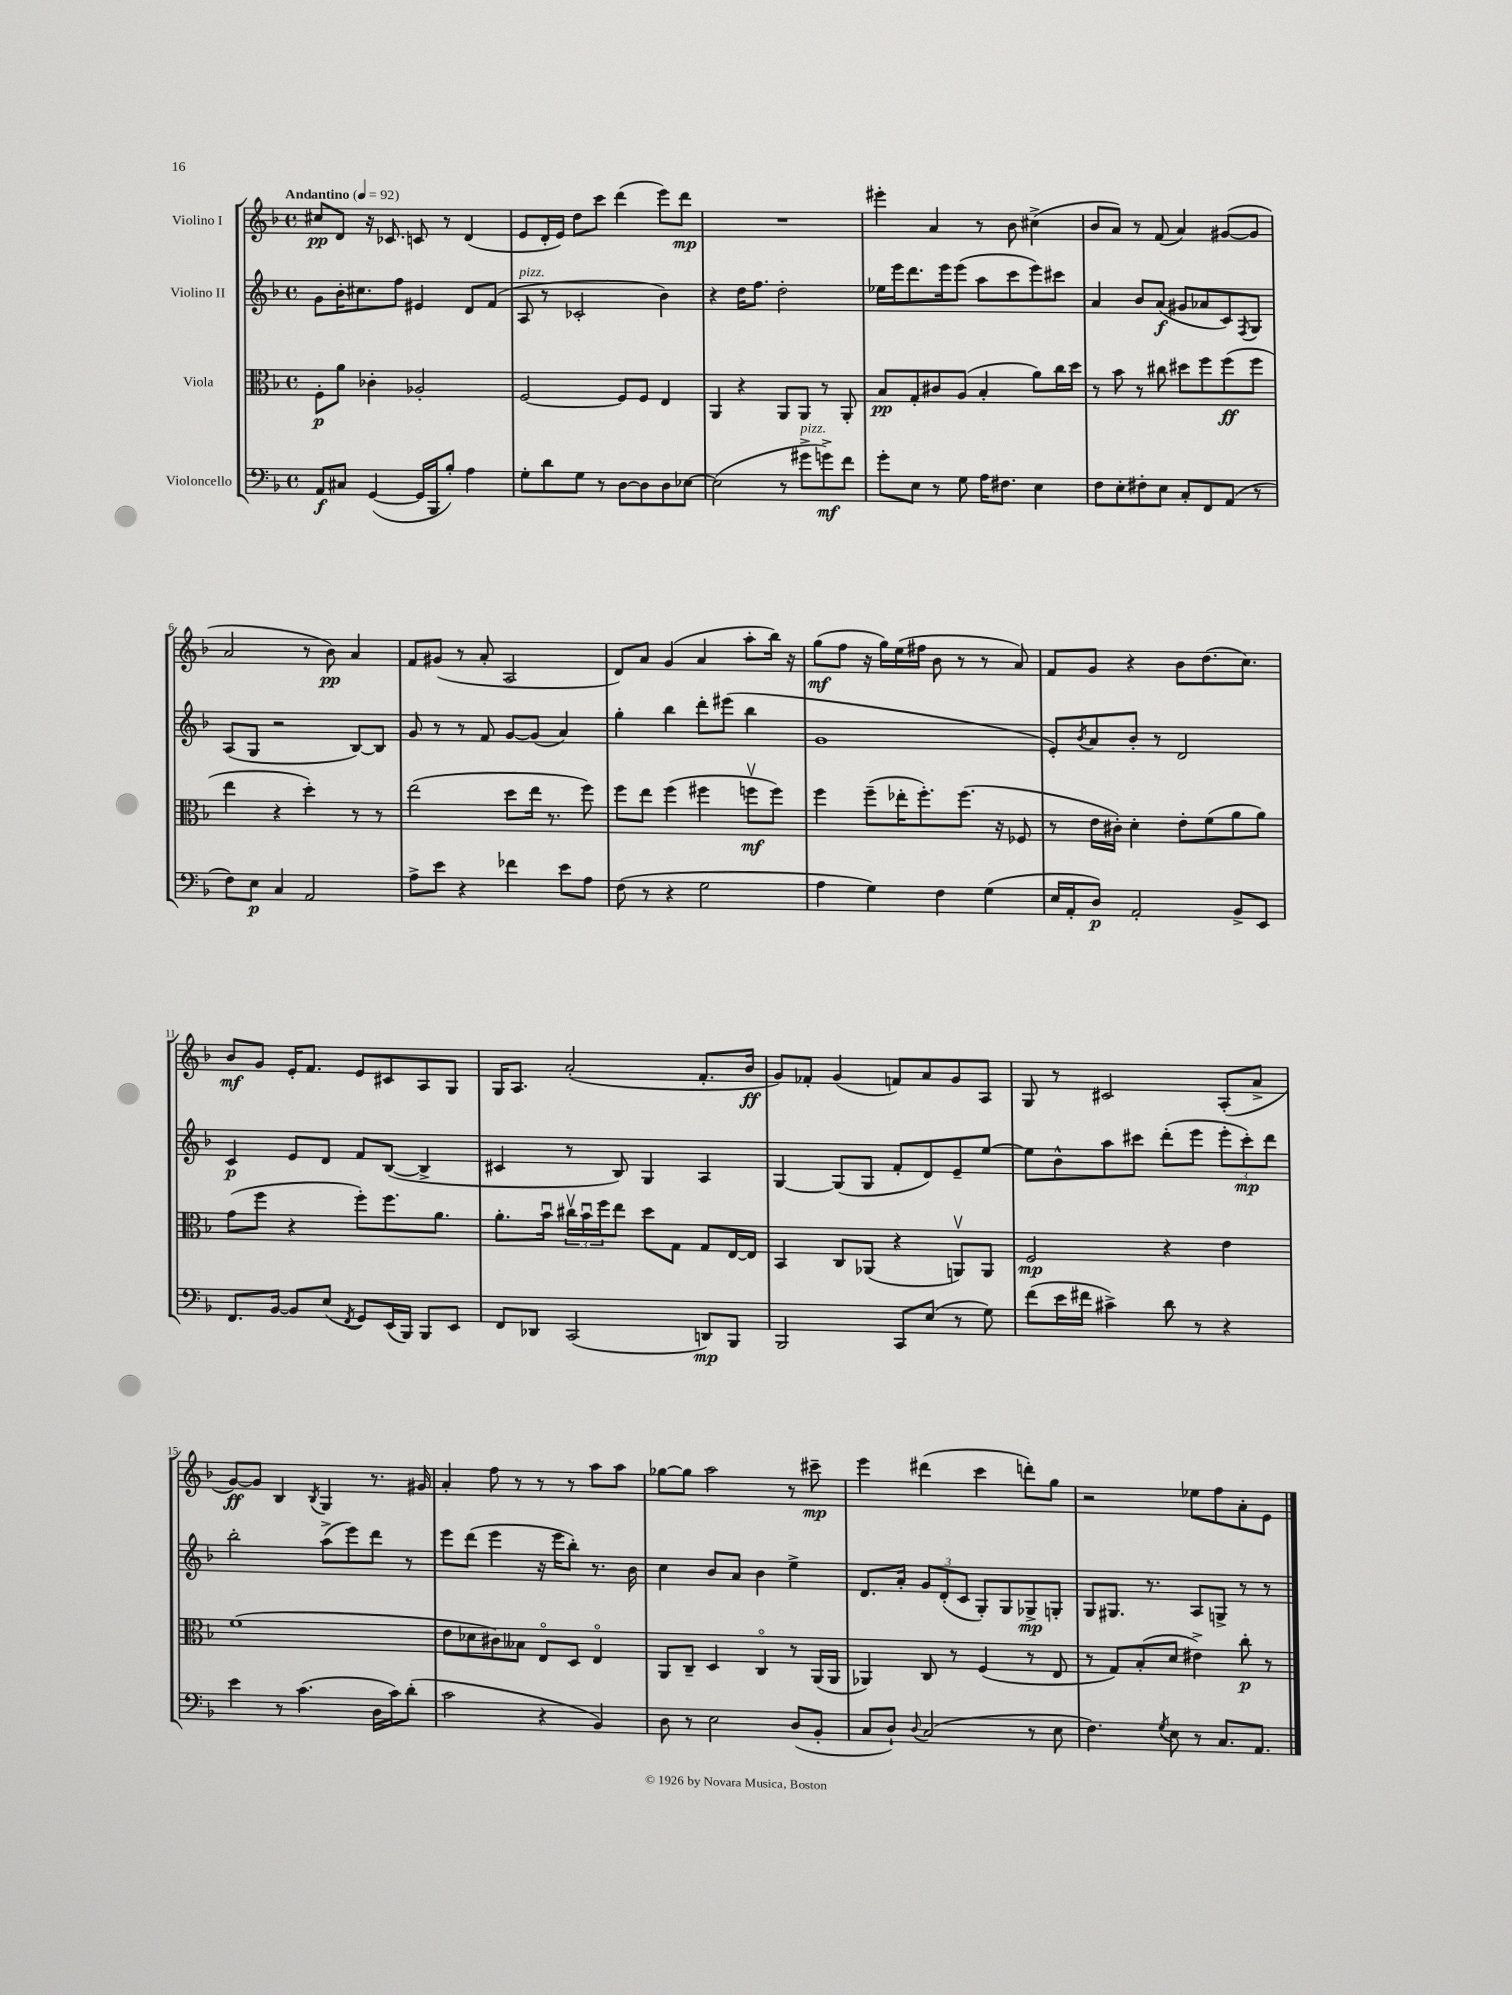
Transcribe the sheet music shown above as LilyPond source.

<<
\new StaffGroup <<
\new Staff = "s0" \with { instrumentName = "Violino I" } {
    \clef treble \key f \major \defaultTimeSignature \time 4/4 \tempo "Andantino" 4 = 92
    cis''8\pp d'8 r16 ces'8. c'8 r8 d'4( |
    e'8 d'16-. e'16) d''8 c'''8 d'''4( e'''8) d'''8\mp |
    R1 |
    eis'''4-. a'4 r8 bes'8 cis''4->( |
    bes'8 a'8) r8 f'8( a'4) gis'8~( gis'8 |
    a'2 r8 bes'8\pp) a'4 |
    f'8 gis'8( r8 a'8-. a2 |
    d'8) a'8 g'4( a'4 a''8-. bes''16) r16 |
    g''8\mf( f''8 r16 g''16) e''16( fis''16 bes'8 r8 r8 a'8) |
    f'8 g'8 r4 bes'8 d''8.( c''8.) |
    bes'8\mf g'8 e'16-. f'8. e'8 cis'8 a8 g8 |
    g16 a8. a'2-.( f'8.-. bes'16\ff |
    g'8) fes'8-. g'4( f'8) a'8 g'8 a8 |
    g8 r8 cis'2 a8-.( a'8-> |
    g'8~\ff) g'8 bes4 \acciaccatura { bes8 } g4 r8. gis'16 |
    a'4-. f''8 r8 r8 r8 a''8 a''8 |
    ges''8~ ges''8 a''2 r8 cis'''8--\mp |
    e'''4 dis'''4( c'''4 d'''8-.) g''8 |
    r2 ees''8 f''8 a'8-. e'8 \bar "|." |
}
\new Staff = "s1" \with { instrumentName = "Violino II" } {
    \clef treble \key f \major \defaultTimeSignature \time 4/4
    g'8 bes'16-. cis''8. f''8 eis'4 d'8 f'8( |
    a8^\markup { \italic "pizz." } r8 ces'2-. bes'4) |
    r4 d''16 f''8. d''2-. |
    ees''16 e'''16 d'''8. e'''16 e'''8( a''8 c'''8 e'''8) cis'''8 |
    a'4 bes'8 a'8\f( gis'8 aes'8 c'8) \acciaccatura { f8 } g8 |
    a8( g8 r2 bes8~) bes8 |
    g'8 r8 r8 f'8 g'8~ g'8( a'4) |
    g''4-. bes''4 d'''8-. eis'''8( bes''4 |
    g'1 |
    e'8-.) \acciaccatura { bes'8 } a'8 bes'8-. r8 d'2 |
    c'4\p e'8 d'8 f'8 bes8~( bes4-> |
    cis'4 r8 bes8) g4 a4 |
    g4~ g8( g8 f'8-. d'8) e'8-- e''8~ |
    e''8 bes'8-^ a''8 cis'''8 d'''8-.( e'''8 \tuplet 3/2 { e'''8-. cis'''8-.\mp) d'''8 } |
    bes''2-. a''8->( e'''8) d'''8 r8 |
    e'''8 d'''8( e'''4 r16 e'''16 bes''8-.) r8. bes'16 |
    c''4 bes'8 a'8 bes'4 e''4-> |
    d'8. a'16-. \tuplet 3/2 { g'8 d'8-.( c'8 } g8-.) g8 ges8->\mp g8-. |
    g8 gis8. r8. a8 g8-> r8 r8 \bar "|." |
}
\new Staff = "s2" \with { instrumentName = "Viola" } {
    \clef alto \key f \major \defaultTimeSignature \time 4/4
    f8-.\p a'8 ces'4-. aes2-. |
    f2~ f8 f8 e4 |
    a,4 r4 a,8 a,8 r8 a,8-. |
    bes8\pp g8-. cis'8 a8( bes4-. a'8) c''16 d''16 |
    r8 bes'8 r8 cis''8 dis''8 f''8 f''8\ff( f''8 |
    e''4 r4 d''4-.) r8 r8 |
    e''2( d''8 e''16 r8. f''8) |
    f''8 e''8 f''4( fis''4 f''8\upbow\mf f''8) |
    f''4 f''8--( ees''16-. f''8.-.) f''8.( r16 fes8 |
    r8 e'16 cis'16-.) d'4-. e'8-. f'8( a'8 a'8) |
    g'8( f''8 r4 f''8-.) f''8. a'8. |
    a'8.-. bes'16\downbow \tuplet 3/2 { cis''16\upbow bes'16\downbow f''16 } e''8 d''8 g8 g8 e16~ e16 |
    bes,4 c8 aes,8( r4 a,8\upbow) a,8 |
    f2\mp r4 e'4 |
    f'1( |
    e'8 des'8 cis'8) beses8 e8\flageolet d8 e4\flageolet |
    a,8 c8-- d4 c4\flageolet r8 a,16( a,16 |
    aes,4) c8 r8 f4( r8 e8 |
    r8 g8) bes8-.( d'8 eis'4->) c''8-.\p r8 \bar "|." |
}
\new Staff = "s3" \with { instrumentName = "Violoncello" } {
    \clef bass \key f \major \defaultTimeSignature \time 4/4
    a,8\f cis8 g,4~( g,16 bes,,16 bes8-.) a4 |
    g8-. d'8 g8 r8 d8~ d8 d8 ees8~ |
    ees2( r8 gis'8->^\markup { \italic "pizz." } g'8->\mf) f'8 |
    g'8-. e8 r8 g8 a16 fis8. e4 |
    f8 e8-. fis8-. e8 c8-. f,8 a,8( r8 |
    f8) e8\p c4 a,2 |
    a8-> e'8 r4 fes'4 e'8 a8 |
    f8( r8 r4 g2 |
    a4 g4) f4 g4( |
    e16 a,16-. d8\p) a,2-. bes,8-> e,8 |
    f,8. bes,16~ bes,8 e8( \acciaccatura { f,8 } g,8) e,16( bes,,16) bes,,8 e,8 |
    f,8 des,8 c,2( d,8\mp) bes,,8 |
    bes,,2 c,8 e8( r8 g8) |
    f'8( e'16 fis'16 cis'4->) d'8 r8 r4 |
    e'4 r8 c'4.( d16 c'16) d'8-.( |
    c'2 r4 bes,4) |
    d8 r8 e2 d8( bes,8-. |
    c8 d8-!) \appoggiatura { d8 } c2( r8 e8 |
    f4.) \acciaccatura { g8 } e8 r8 c8. a,8. \bar "|." |
}
>>
>>
